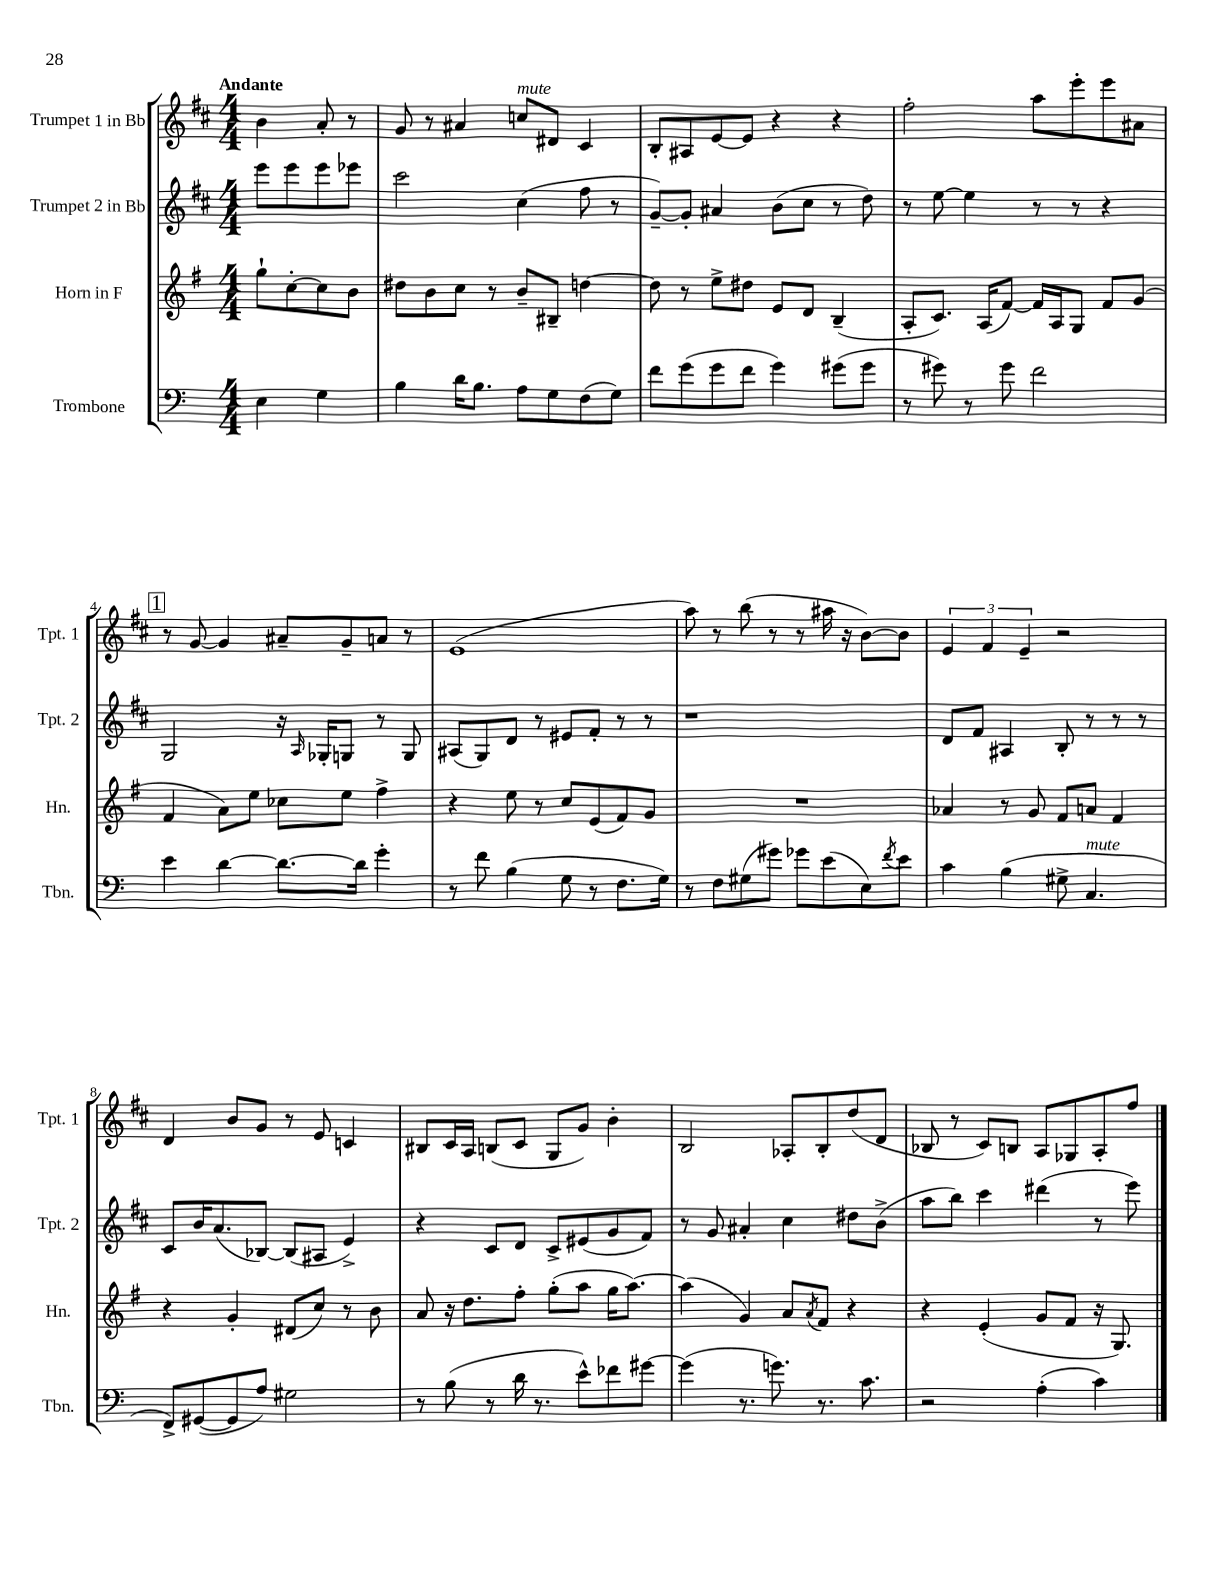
<<
\new StaffGroup <<
\new Staff = "s0" \with { instrumentName = "Trumpet 1 in Bb" shortInstrumentName = "Tpt. 1" } {
    \clef treble \key d \major \numericTimeSignature \time 4/4 \partial 2 \tempo "Andante"
    b'4 a'8-. r8 |
    g'8 r8 ais'4 c''8^\markup { \italic "mute" } dis'8 cis'4 |
    b8-. ais8 e'8~ e'8 r4 r4 |
    fis''2-. a''8 e'''8-. e'''8 ais'8 |
    \mark \markup { \box "1" } r8 g'8~ g'4 ais'8-- g'8-- a'8 r8 |
    e'1( |
    a''8) r8 b''8( r8 r8 ais''16 r16 b'8~) b'8 |
    \tuplet 3/2 { e'4 fis'4 e'4-- } r2 |
    d'4 b'8 g'8 r8 e'8 c'4 |
    bis8 cis'16 a16 b8( cis'8 g8 g'8) b'4-. |
    b2 aes8-. b8-. d''8( d'8 |
    bes8 r8 cis'8) b8 a8 ges8 a8-. fis''8 \bar "|." |
}
\new Staff = "s1" \with { instrumentName = "Trumpet 2 in Bb" shortInstrumentName = "Tpt. 2" } {
    \clef treble \key d \major \numericTimeSignature \time 4/4 \partial 2
    e'''8 e'''8 e'''8 ees'''8 |
    cis'''2 cis''4( fis''8 r8 |
    g'8~--) g'8-. ais'4 b'8( cis''8 r8 d''8) |
    r8 e''8~ e''4 r8 r8 r4 |
    \mark \markup { \box "1" } g2 r16 \grace { a16 } ges16-. g8 r8 g8 |
    ais8( g8) d'8 r8 eis'8 fis'8-. r8 r8 |
    r1 |
    d'8 fis'8 ais4 b8-. r8 r8 r8 |
    cis'8 b'16 a'8.( bes8~) bes8( ais8 e'4->) |
    r4 cis'8 d'8 cis'8-> eis'8( g'8 fis'8) |
    r8 g'8 ais'4-. cis''4 dis''8 b'8->( |
    a''8 b''8) cis'''4 dis'''4( r8 e'''8) \bar "|." |
}
\new Staff = "s2" \with { instrumentName = "Horn in F" shortInstrumentName = "Hn." } {
    \clef treble \key g \major \numericTimeSignature \time 4/4 \partial 2
    g''8-! c''8~-. c''8 b'8 |
    dis''8 b'8 c''8 r8 b'8-- bis8-- d''4~ |
    d''8 r8 e''8-> dis''8 e'8 d'8 b4--( |
    a8-. c'8.) a16( fis'8~) fis'16 a16 g8 fis'8 g'8( |
    \mark \markup { \box "1" } fis'4 a'8) e''8 ces''8 e''8 fis''4-> |
    r4 e''8 r8 c''8 e'8( fis'8) g'8 |
    R1 |
    aes'4 r8 g'8 fis'8 a'8 fis'4 |
    r4 g'4-. dis'8( c''8) r8 b'8 |
    a'8 r16 d''8. fis''8-. g''8-.( a''8 g''16 a''8.~) |
    a''4( g'4) a'8 \acciaccatura { a'8 } fis'8 r4 |
    r4 e'4-.( g'8 fis'8 r16 g8.) \bar "|." |
}
\new Staff = "s3" \with { instrumentName = "Trombone" shortInstrumentName = "Tbn." } {
    \clef bass \key c \major \numericTimeSignature \time 4/4 \partial 2
    e4 g4 |
    b4 d'16 b8. a8 g8 f8( g8) |
    f'8 g'8( g'8 f'8 g'4) gis'8( gis'8 |
    r8 gis'8) r8 gis'8 f'2 |
    \mark \markup { \box "1" } e'4 d'4~ d'8.~ d'16 g'4-. |
    r8 f'8 b4( g8 r8 f8. g16) |
    r8 f8 gis8( gis'8) ges'8 e'8( e8) \acciaccatura { f'8 } e'8 |
    c'4 b4( gis8-> c4.^\markup { \italic "mute" } |
    f,8->) gis,8~( gis,8 a8) gis2 |
    r8 b8( r8 d'16 r8. e'8-^) fes'8 gis'8~ |
    gis'4( r8. g'8.) r8. c'8. |
    r2 a4-.( c'4) \bar "|." |
}
>>
>>
